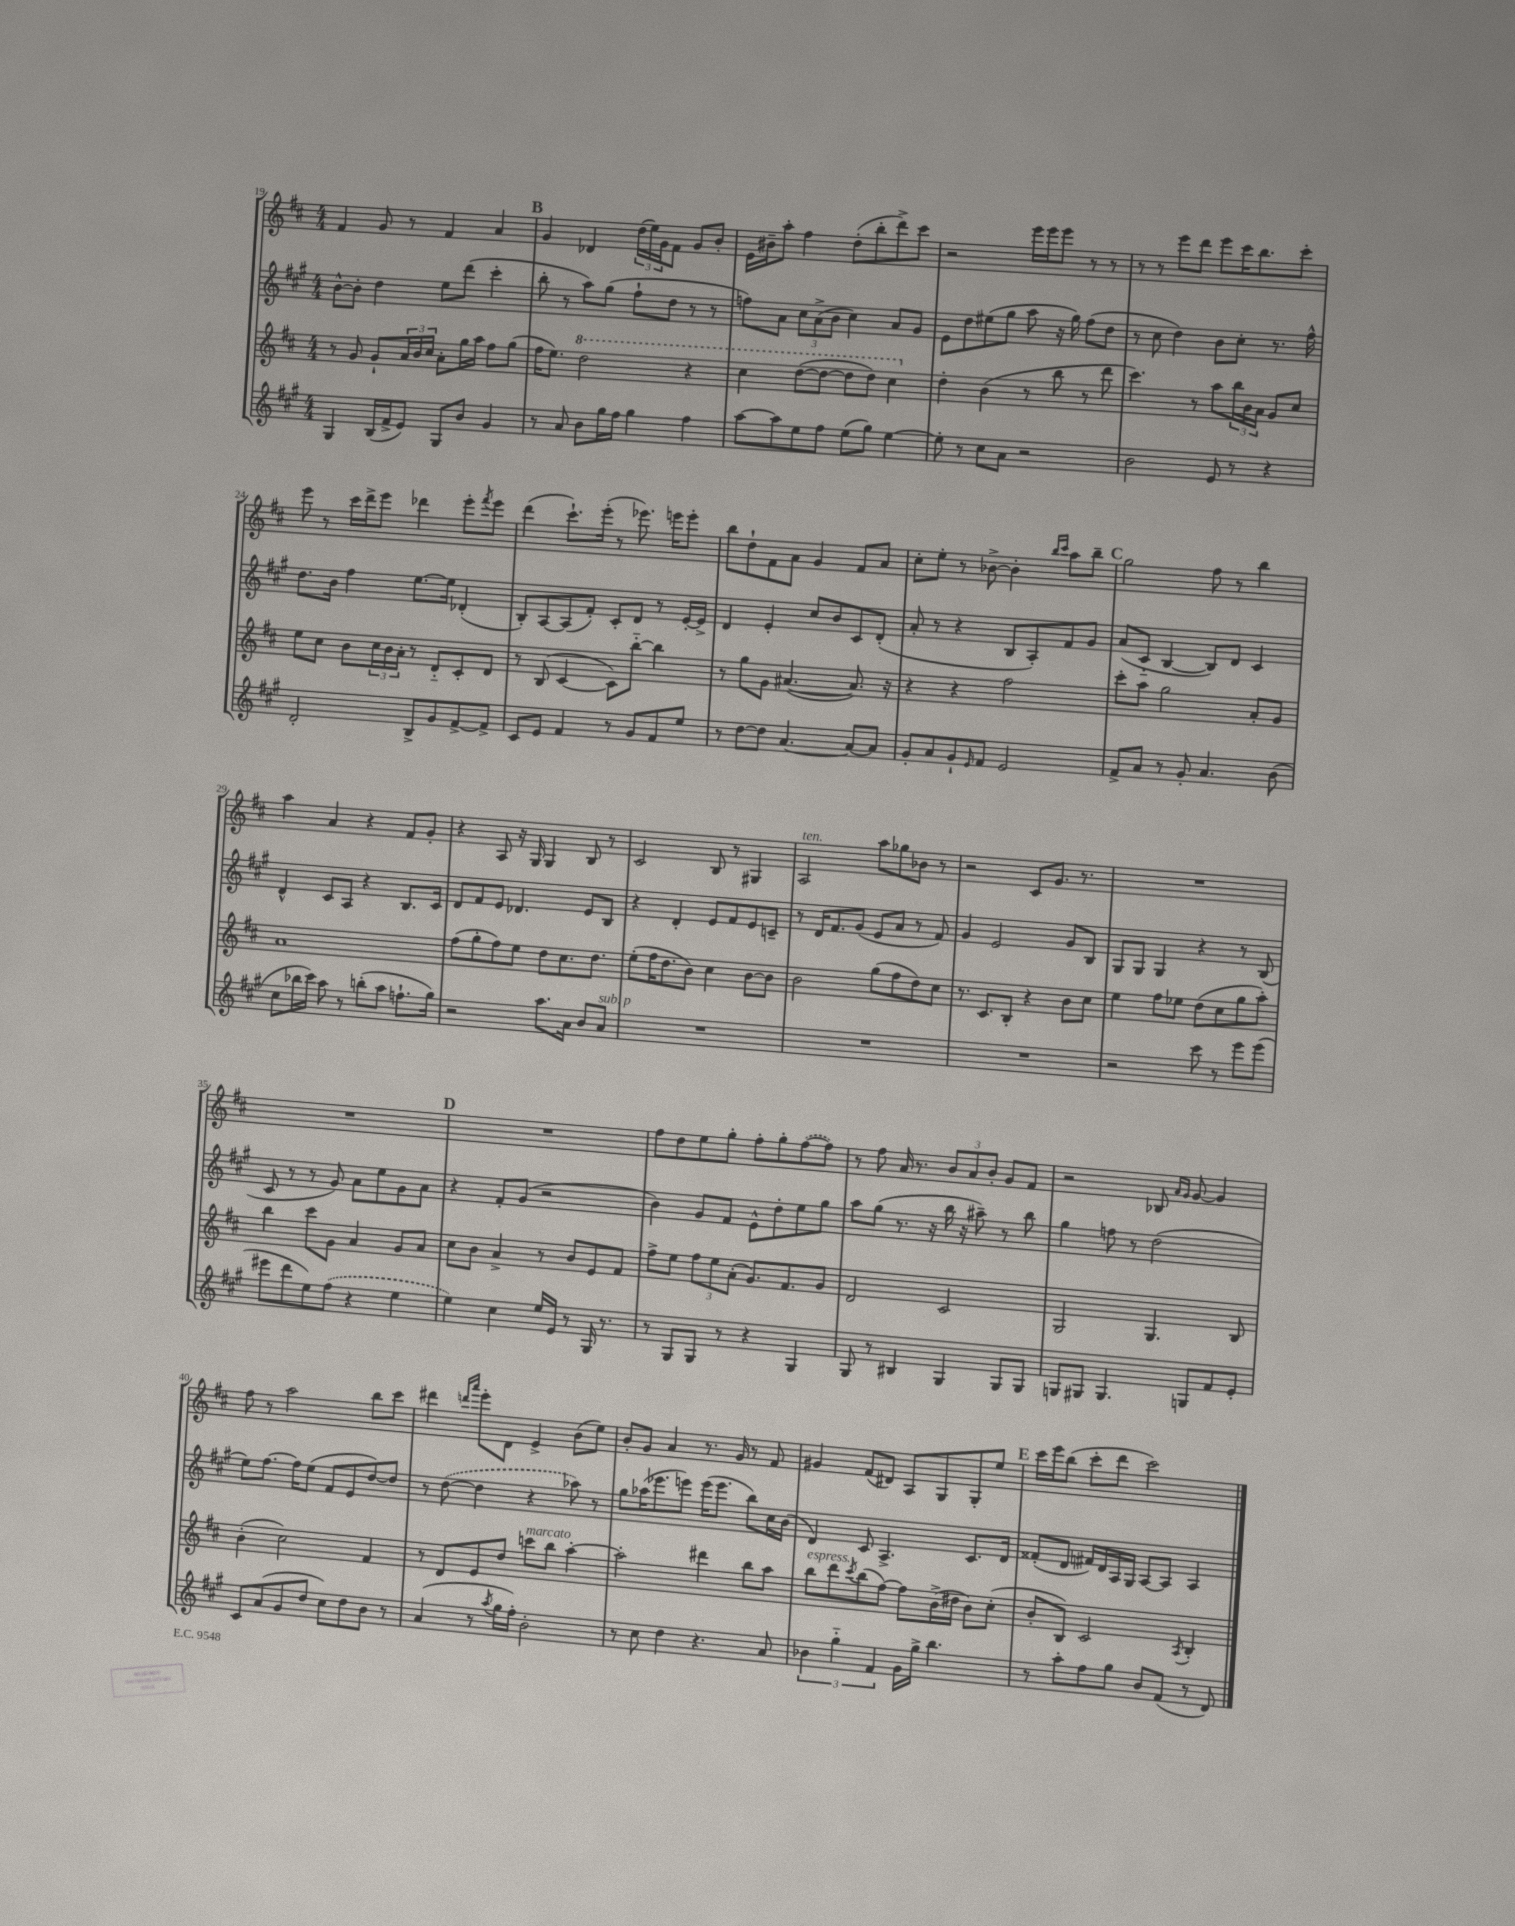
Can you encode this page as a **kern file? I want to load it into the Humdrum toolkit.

**kern	**kern	**kern	**kern
*part4	*part3	*part2	*part1
*staff4	*staff3	*staff2	*staff1
*clefG2	*clefG2	*clefG2	*clefG2
*k[f#c#g#]	*k[f#c#]	*k[f#c#g#]	*k[f#c#]
*M4/4	*M4/4	*M4/4	*M4/4
=19	=19	=19	=19
4G#/	8r	[8b^^\L	4f#/
.	8g/	8b'\J]	.
(16B/LL	8g`/L	4dd\	8g/
16f#^/J	.	.	.
8e/J)	24a/L	.	8r
.	24b/	.	.
.	24cc#/JJ	.	.
8G#/L	8a'\L	8ee\L	4f#/
8b/J	16gg\L	(8ddd\J	.
.	16aa\JJ	.	.
4g#/	8ff#\L	4ccc#'\	4a/
.	(8gg\J	.	.
!!LO:REH:place=s1:t=B
=20	=20	=20	=20
8r	16ff#\KL	8bb'\	4g/
.	8.ee\J)	.	.
8a/	.	8r	.
*	*8va	*	*
8b\L	2ddd\	8aa\L)	4d-X/
16gg#\L	.	(8gg#\J	.
16ff#\JJ	.	.	.
4gg#\	.	8ff#`\L	(24dd\LL
.	.	.	24ee\)
.	.	.	24g\J
.	.	8dd\J	8f#\J
4ff#\	4r	8r	8g/L
.	.	8r	8b'/J
=21	=21	=21	=21
[8aa\L	4ccc#\	8ffn\L)	16e\LL
.	.	.	16b#X~\J
8aa\]	.	8a\J	8aa'\J
8ee\	([8ddd\L	12cc#\L	4ff#\
.	.	(12a^\	.
8ff#\J	8ddd\J_	.	.
.	.	12b\J	.
(8ee\L	8ddd\L]	4cc#\)	(8dd'\L
8gg#\J)	8ddd\J)	.	8bb'\
[4ee\	4ccc#\	8a/L	8ddd^\)
.	.	8g#/J	8ccc#\J
=22	=22	=22	=22
*	*X8va	*	*
8ee'\]	4dd'\	8e\L	2r
8r	.	8dd\	.
8cc#\L	(4b\	(8ee#X\	.
8a\J	.	8gg#\J	.
2r	8r	8aa\	16eee\LL
.	.	.	16eee\J
.	8bb\	16r	8eee\J
.	.	16gg#\)	.
.	8r	(8ff#\L	8r
.	8ddd\	8dd\J	8r
=23	=23	=23	=23
2b\	4.ccc#\)	8r	8r
.	.	8cc#\	8r
.	.	4dd\)	8eee\L
.	8r	.	8ddd\J
8e/	8aa\L	8b\L	8eee\L
8r	24bb\L	8cc#'\J	16ccc#\K
.	24b\	.	.
.	.	.	8.bb\
.	24a\JJ	.	.
4r	8g/L	8.r	.
.	8cc#/J	.	8ccc#'\J
.	.	16ff#^^\	.
!!LO:LB:g=z
=24	=24	=24	=24
2d'/	8ee\L	8.dd\L	8eee\
.	8cc#\J	.	8r
.	.	16b\Jk	.
.	8b\L	4ff#\	16ccc#\LL
.	.	.	16ddd^\J
.	24cc#\L	.	8eee\J
.	24b\	.	.
.	24a'\JJ	.	.
8B^/L	8r	[8.ee\L	4ddd-X\
8g#/	8d/L	.	.
.	.	16ee\Jk]	.
[8f#^/	8c#'/	(4d-X'/	8eee'\L
.	.	.	8qfff#/
8f#^/J]	8d/J	.	8eee\J
=25	=25	=25	=25
8c#/L	8r	8B'/L)	(4ddd\
8e/J	(8B/	[8A/	.
4f#/	[4c#/	(8A/]	8.ccc#`\L)
.	.	8f#'/J)	.
.	.	.	(16eee'\Jk
8r	8c#\L])	8c#'/L	8r
8g#/L	[8bb\J	8d/J	8.eee-X\)
8f#/	4bb\]	8r	.
.	.	.	16eeen\KL
8ee/J	.	[16e'/LL	8eee'\J
.	.	16e^/JJ]	.
=26	=26	=26	=26
8r	8r	4d/	8bb\L
[8dd\L	8gg\L	.	8dd`\
8dd\J]	8g\J	4e'/	8f#\
[4.a/	([4.a#X/	.	8a\J
.	.	8cc#/L	4g/
.	.	8b/	.
8a/L_	8.a#/])	8c#/	8f#/L
8a/J]	.	(8d'/J	8a/J
.	16r	.	.
=27	=27	=27	=27
8g#'/L	4r	8a'/	8cc#'\L
8a/	.	8r	8ee'\J
8g#`/	4r	4r	8r
16qqe/	.	.	.
8f#/J	.	.	[8b-X^\
2e/	2ff#\	8B/L	4b-'\]
.	.	8A'/)	.
.	.	.	16qqbb/LL
.	.	.	16qqccc#/JJ
.	.	8f#/	8aa\L
.	.	8g#/J	8bb~\J
!!LO:REH:place=s1:t=C
=28	=28	=28	=28
8f#^/L	8ccc#'\L	(8a/L	2gg\
8a/J	8aa\J	8c#/J	.
8r	2gg\	[4B/	.
8g#'/	.	.	.
4.a/	.	8B/L])	8ff#\
.	.	8d/J	8r
.	8a'/L	4c#/	4bb\
(8b\	8g/J	.	.
!!LO:LB:g=z
=29	=29	=29	=29
8cc#\L	1a	4d^^/	4aa\
16bb-X\L	.	.	.
16ccc#\JJ)	.	.	.
8aa\	.	8c#/L	4a/
8r	.	8A/J	.
(8bbn'\L	.	4r	4r
8aa\J	.	.	.
8.ffn`\L	.	8.B/L	8f#/L
.	.	.	8g'/J
16gg#\Jk)	.	16c#/Jk	.
=30	=30	=30	=30
2r	(8ff#\L	8d/L	4r
.	8gg'\	8f#/	.
.	8ff#\)	8e/J	8A/
.	8ee\J	4.d-X/	16r
.	.	.	16G/
8.aa\L	8dd\L	.	4G/
.	8.cc#\	.	.
16a\Jk	.	.	.
8b/L	.	8e/L	8B/
.	8.dd\J	.	.
!LO:TX:a:i:t=sub. p	!	!	!
8a/J	.	8B/J	8r
=31	=31	=31	=31
1r	(8ee'\L	4r	2c#/
.	16ff#\K	.	.
.	8.dd\	.	.
.	.	4d'/	.
.	8b\J)	.	.
.	4cc#\	8e/L	8B/
.	.	8f#/	8r
.	[8b\L	8e/	4G#X/
.	8b\J]	8cn~/J	.
=32	=32	=32	=32
!	!	!	!LO:TX:a:i:t=ten.
1r	2b\	8r	2A/
.	.	16d/KL	.
.	.	8.f#/	.
.	.	(8g#/J	.
.	(8gg\L	8e/L	8aa\L
.	8ff#\	8a/J	8gg-X\
.	8dd\)	8r	8b-X\J
.	8cc#\J	8f#/)	8r
=33	=33	=33	=33
1r	8.r	4g#/	2r
.	8.c#/L	.	.
.	.	2e/	.
.	8B'/J	.	.
.	4r	.	8c#/L
.	.	.	8.g/J
.	8b\L	8g#/L	.
.	.	.	8.r
.	8cc#\J	8B/J	.
=34	=34	=34	=34
2r	4ee\	8G#/L	1r
.	.	8G#/J	.
.	8ff#\L	4G#/	.
.	8ee-X\J	.	.
8ccc#\	(8dd\L	4r	.
8r	8cc#\	.	.
8eee\L	8gg\	8r	.
(8eee\J	8aa'\J)	(8B/	.
!!LO:LB:g=z
=35	=35	=35	=35
8eee#X\L	4bb\	8c#/	1r
8ddd\	.	8r	.
8ee\)	8ccc#\L	8r	.
(8ff#\J	8g\J	8g#/)	.
4r	4a/	8a\L	.
.	.	8ee\	.
4ee\	8g/L	8g#\	.
.	8a/J	8a\J	.
!!LO:REH:place=s1:t=D
=36	=36	=36	=36
4ee\)	8cc#\L	4r	1r
.	8b\J	.	.
4cc#\	4a^/	8f#'/L	.
.	.	(8g#/J	.
16ee/LL	8r	2r	.
16e/JJ	.	.	.
8r	8b/L	.	.
16G#/	8e/	.	.
8.r	.	.	.
.	8f#/J	.	.
=37	=37	=37	=37
8r	8ff#^\L	4b\)	8ff#\L
8G#/L	8ee\J	.	8dd\
8G#/J	12ff#\L	8g#/L	8ee\
.	12ee\	.	.
8r	.	8f#/J	8gg'\J
.	(12a'\J	.	.
4r	8.g/L)	8e^^\L	8ff#'\L
.	.	8dd'\	8gg'\
.	8.f#/	.	.
4G#/	.	8ee\	([8ff#\
.	8g/J	8gg#\J	8ff#\J])
=38	=38	=38	=38
8G#/	2d/	8aa\L	8r
8r	.	(8gg#\J	8ff#\
4B#X/	.	8.r	16a/
.	.	.	8.r
.	.	16r	.
4G#/	2c#/	16bb\	12b/L
.	.	16r	.
.	.	.	12a/
.	.	8aa#X~\)	.
.	.	.	12b'/J
8G#/L	.	8r	8g/L
8G#/J	.	8bb\	8f#/J
=39	=39	=39	=39
8Gn/L	2G/	4gg#\	2r
8G#X/J	.	.	.
4.G#/	.	8ffn\	.
.	.	8r	.
.	4.G/	(2dd\	8B-X/
.	.	.	16qqa/LL
.	.	.	16qqg/JJ
8Gn/L	.	.	[8g/
8f#/	.	.	4g/]
8e'/J	8B/	.	.
!!LO:LB:g=z
=40	=40	=40	=40
8c#/L	(4b'\	8ee\L)	8ff#\
(8a/	.	[8.ff#\J	8r
8g#/	2cc#\)	.	2aa\
.	.	16ff#\KL]	.
8dd/J	.	(8ee\J	.
8cc#\L)	.	8f#/L	.
8dd\	.	8e/	.
8b\J	4f#/	[8dd/)	8bb\L
8r	.	8dd/J]	8ccc#\J
=41	=41	=41	=41
(4a/	8r	8r	4ddd#X\
.	8d/L	([8dd\	.
.	.	.	16qqdddn/LL
.	.	.	16qqaaa/JJ
8r	8e/	4dd\]	8eee'\L
8qaa/	.	.	.
16gg#\LL	8dd/J	.	8d\J
16ff#'\JJ)	.	.	.
!	!LO:TX:a:i:t=marcato	!	!
2b'\	8cccn\L	4r	4e^/
.	8bb\J	.	.
.	[4aa'\	8aa-X\)	(8b\L
.	.	8r	8ee\J)
=42	=42	=42	=42
8r	2aa'\]	8gg#\L	8b'/L
8cc#\	.	(16aa-X\K	8g/J
.	.	8.eee-X\	.
4dd\	.	.	4a/
.	.	8eeen\J)	.
4.r	4ddd#X\	(16eee\KL	8.r
.	.	8.eee\J	.
.	.	.	16g/
.	8bb\L	8bb\L)	8r
8a/	8aa\J	16cc#\L	8f#/
.	.	(16b\JJ	.
=43	=43	=43	=43
!	!LO:TX:a:i:t=espress.	!	!
6b-X\	8bb\L	4d/)	4g#X/
.	8ddd\	.	.
6gg#\	.	.	.
.	8qccc#/	.	.
.	(8bb\	8c#/	(8f#/L
6f#/	.	.	.
.	[8ff#\J)	4.A^/	8d#X/J)
16g#\LL	8ff#\L]	.	8A/L
16gg#^\JJ	.	.	.
4.bb\	(16b^\L	.	8G/
.	16dd#X\JJ	.	.
.	8b\L)	8.c#/L	8G'/
.	(8cc#'\J	.	8ee/J
.	.	16d/Jk	.
!!LO:REH:place=s1:t=E
=44	=44	=44	=44
8r	8b'/L	(8f##X'/L	16ccc#\LL
.	.	.	16eee\J
8aa'\L	8B/J)	8d/J	(8bb\J
8ff#\	2c#/	16f#X/LL)	8ccc#'\L
.	.	16d/	.
8gg#\J	.	16A/	8ddd\J
.	.	16G#/JJ	.
8b/L	.	[8A/L	2ccc#\)
(8f#/J	.	8A/J]	.
.	8qA/	.	.
8r	4B'/	4A/	.
8d/)	.	.	.
==	==	==	==
*-	*-	*-	*-
